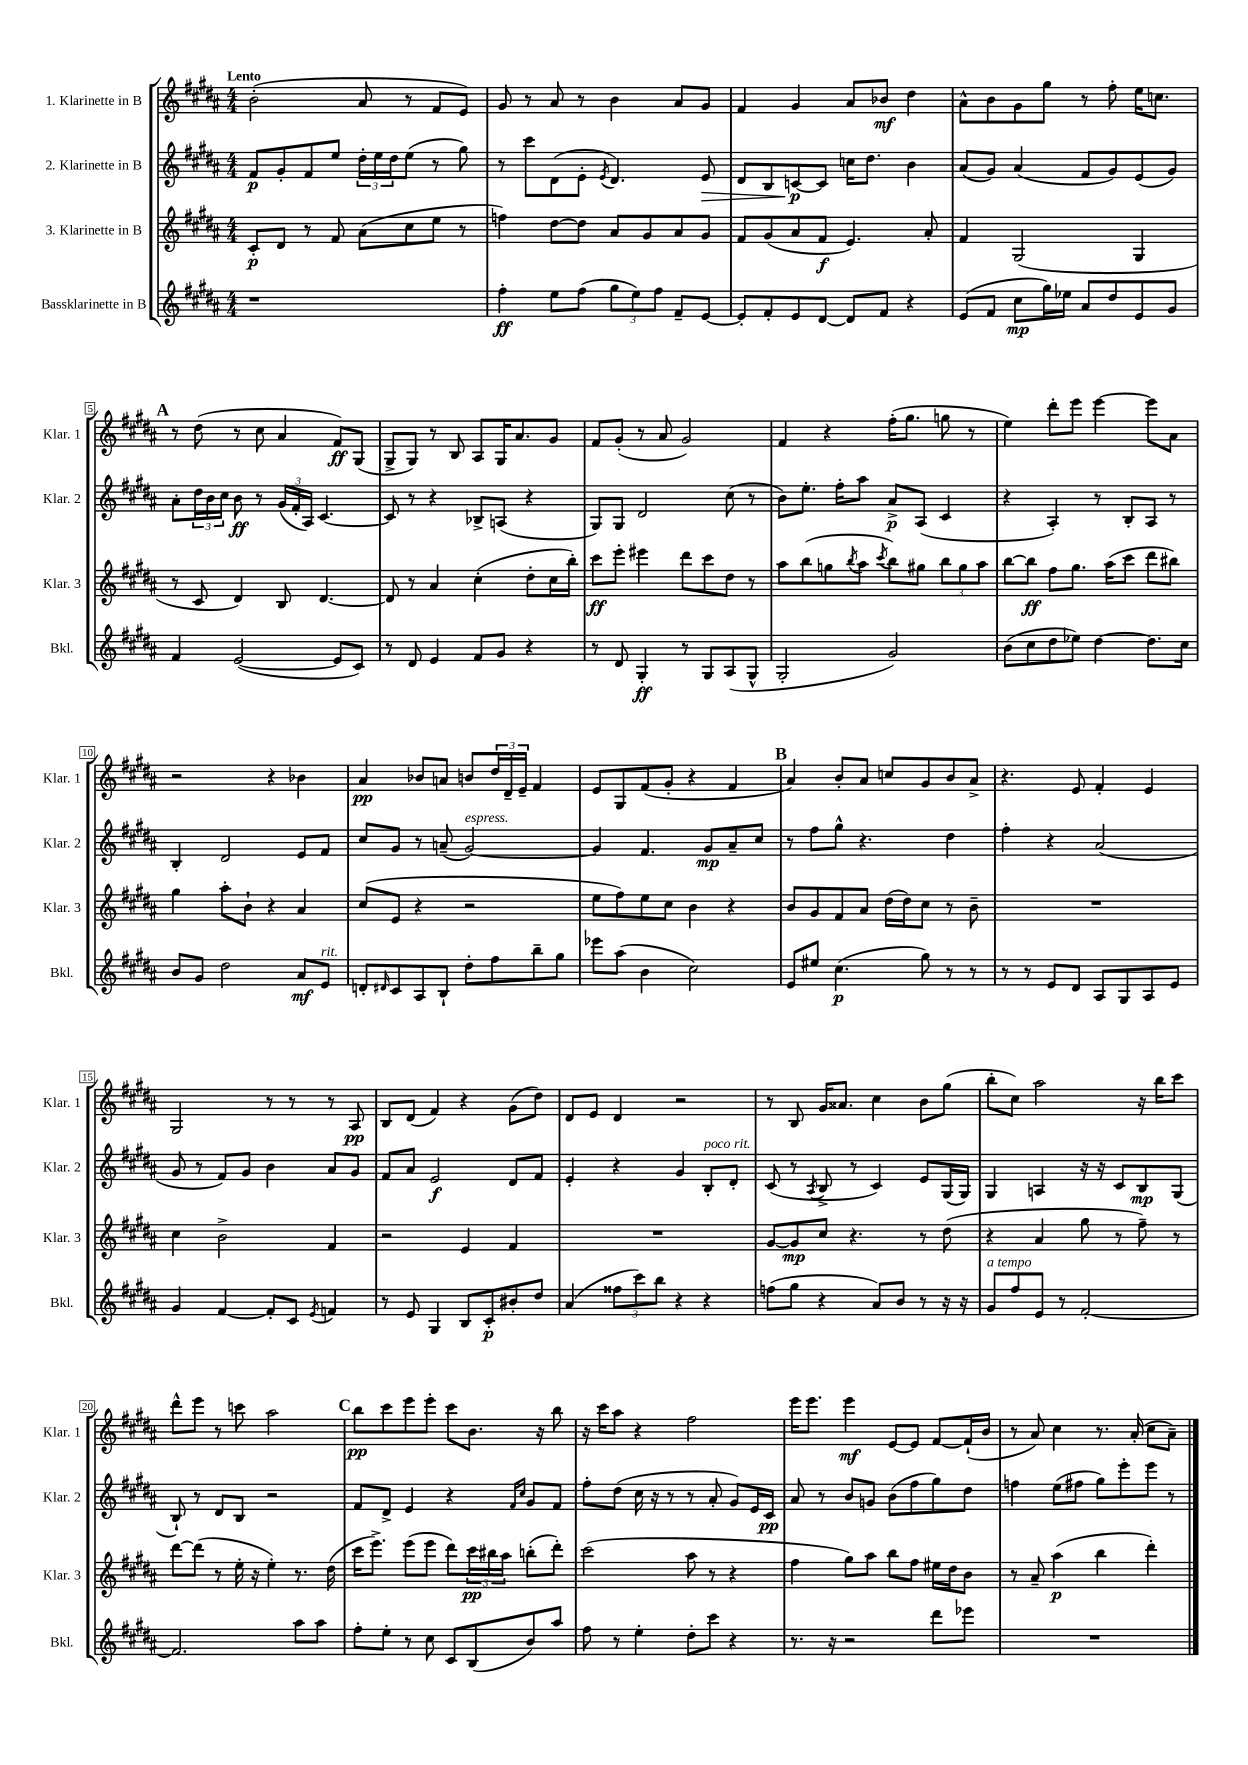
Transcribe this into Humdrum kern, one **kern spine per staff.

**kern	**kern	**kern	**kern
*staff4	*staff3	*staff2	*staff1
*clefG2	*clefG2	*clefG2	*clefG2
*k[f#c#g#d#a#]	*k[f#c#g#d#a#]	*k[f#c#g#d#a#]	*k[f#c#g#d#a#]
*M4/4	*M4/4	*M4/4	*M4/4
1r	8c#'/L	8f#/L	(2b'\
.	8d#/J	8g#'/	.
.	8r	8f#/	.
.	8f#/	8ee/J	.
.	(8a#\L	24dd#'\LL	8a#/
.	.	24ee\	.
.	.	24dd#\J	.
.	8cc#\	(8ee\J	8r
.	8ee\J	8r	8f#/L
.	8r	8gg#\)	8e/J)
=	=	=	=
4ff#'\	4ff\)	8r	8g#/
.	.	8ccc#\L	8r
8ee\L	[8dd#\L	(8d#\	8a#/
(8ff#\J	8dd#\]J	8e'\J	8r
.	.	8qe/	.
12gg#\L	8a#/L	4.d#/)	4b\
12ee\)	.	.	.
.	8g#/	.	.
12ff#\J	.	.	.
8f#~/L	8a#/	.	8a#/L
[8e/J	8g#/J	8e/	8g#/J
=	=	=	=
8e'/]L	8f#/L	8d#/L	4f#/
8f#'/	(8g#/	8B/	.
8e/	8a#/	[8c/	4g#/
[8d#/J	8f#/J	8c/]J	.
8d#/]L	4.e/)	16cc\LK	8a#/L
.	.	8.dd#\J	.
8f#/J	.	.	8b-/J
4r	.	4b\	4dd#\
.	8a#'/	.	.
=	=	=	=
(8e/L	4f#/	(8a#/L	8a#^^\L
8f#/J	.	8g#/J)	8b\
8cc#\L	(2G#/	(4a#/	8g#\
16gg#\L)	.	.	8gg#\J
16ee-\JJ	.	.	.
8a#/L	.	8f#/L	8r
8dd#/	.	8g#/)	8ff#'\
8e/	4G#/	(8e/	16ee\LK
.	.	.	8.cc\J
8g#/J	.	8g#/J)	.
=	=	=	=
4f#/	8r	8a#'\L	8r
.	8c#/	24dd#\L	(8dd#\
.	.	24b\	.
.	.	24cc#\JJ	.
([2e/	4d#/)	8b\	8r
.	.	8r	8cc#\
.	8B/	(24g#/LL	4a#/
.	.	24f#'/	.
.	.	24A#/JJ)	.
.	[4.d#/	[4.c#/	.
8e/]L	.	.	8f#/L)
8c#/J)	.	.	(8G#/J
=	=	=	=
8r	8d#/]	8c#/]	8G#^/L
8d#/	8r	8r	8G#/J)
4e/	4a#/	4r	8r
.	.	.	8B/
8f#/L	(4cc#'\	8B-^/L	8A#/L
8g#/J	.	(8A/J	16G#/K
.	.	.	8.a#/
4r	8dd#'\L	4r	.
.	16cc#\L	.	8g#/J
.	16bb'\JJ)	.	.
=	=	=	=
8r	8ccc#\L	8G#/L)	8f#/L
8d#/	8eee'\J	8G#/J	(8g#'/J
4G#'/	4eee#\	2d#/	8r
.	.	.	8a#/
8r	8ddd#\L	.	2g#/)
8G#/L	8ccc#\	.	.
(8A#/	8dd#\J	(8cc#\	.
8G#^^/J	8r	8r	.
=	=	=	=
2G#'/	8aa#\L	8b\L)	4f#/
.	(8bb\	8.ee'\J	.
.	8gg\	.	4r
.	.	16ff#'\LK	.
.	8qbb/	.	.
.	8aa#\J	8aa#\J	.
.	8qccc#/	.	.
2g#/)	8bb\L)	8a#^/L	(16ff#'\LK
.	.	.	8.gg#\J
.	8gg#\J	(8A#/J	.
.	12bb\L	4c#/	8gg\
.	12gg#\	.	.
.	.	.	8r
.	12aa#\J	.	.
=	=	=	=
(8b\L	[8bb\L	4r	4ee\)
8cc#\	8bb\]J	.	.
8dd#\	8ff#\L	4A#'/)	8ddd#'\L
8ee-\J)	8.gg#\J	.	8eee\J
[4dd#\	.	8r	[4eee\
.	(16aa#\LK	.	.
.	8ccc#\J	8B'/L	.
8.dd#\]L	8ddd#\L	8A#/J	8eee\]L
.	8bb#\J)	8r	8a#\J
16cc#\Jk	.	.	.
=	=	=	=
8b/L	4gg#\	4B'/	2r
8g#/J	.	.	.
2dd#\	8aa#'\L	2d#/	.
.	8b`\J	.	.
.	4r	.	4r
8a#/L	4a#/	8e/L	4b-\
8e/J	.	8f#/J	.
=	=	=	=
8d'/L	(8cc#/L	8cc#/L	4a#/
16qqd#/	.	.	.
8c#/	8e/J	8g#/J	.
8A#/	4r	8r	8b-/L
8B`/J	.	(8a~/	8a/J
8dd#'\L	2r	[2g#/)	8b/L
8ff#\	.	.	24dd#/L
.	.	.	24d#~/
.	.	.	24e~/JJ
8bb~\	.	.	4f#/
8gg#\J	.	.	.
=	=	=	=
8eee-\L	8ee\L	4g#/]	8e/L
(8aa#\J	8ff#\)	.	8G#/
4b\	8ee\	4.f#/	(8f#/
.	8cc#\J	.	8g#'/J
2cc#\)	4b\	.	4r
.	.	8g#/L	.
.	4r	8a#~/	4f#/
.	.	8cc#/J	.
=	=	=	=
8e/L	8b/L	8r	4a#/)
8ee#/J	8g#/	8ff#\L	.
(4.cc#\	8f#/	8gg#^^\J	8b'/L
.	8a#/J	4.r	8a#/J
.	(16dd#\LL	.	8cc/L
.	16dd#\J)	.	.
8gg#\)	8cc#\J	.	8g#/
8r	8r	4dd#\	8b/
8r	8b~\	.	8a#^/J
=	=	=	=
8r	1r	4ff#'\	4.r
8r	.	.	.
8e/L	.	4r	.
8d#/J	.	.	8e/
8A#/L	.	(2a#/	4f#'/
8G#/	.	.	.
8A#/	.	.	4e/
8e/J	.	.	.
=	=	=	=
4g#/	4cc#\	8g#/	2G#/
.	.	8r	.
[4f#/	2b^\	8f#/L)	.
.	.	8g#/J	.
8f#'/]L	.	4b\	8r
8c#/J	.	.	8r
8qe/	.	.	.
4f/	4f#/	8a#/L	8r
.	.	8g#/J	8A#/
=	=	=	=
8r	2r	8f#/L	8B/L
8e/	.	8a#/J	(8d#/J
4G#/	.	2e/	4f#/)
8B/L	4e/	.	4r
8c#'/	.	.	.
8b#'/	4f#/	8d#/L	(8g#\L
8dd#/J	.	8f#/J	8dd#\J)
=	=	=	=
(4a#/	1r	4e'/	8d#/L
.	.	.	8e/J
12ff##\L	.	4r	4d#/
12ccc#\)	.	.	.
12bb\J	.	.	.
4r	.	4g#/	2r
4r	.	8B'/L	.
.	.	8d#'/J	.
=	=	=	=
(8ff\L	[8g#/L	(8c#/	8r
8gg#\J	8g#/]	8r	8B/
.	.	8qA#/	.
4r	8cc#/J	8B^/	16g#/LK
.	.	.	8.a##/J
.	4.r	8r	.
8a#/L)	.	4c#/)	4cc#\
8b/J	.	.	.
8r	8r	8e/L	8b\L
16r	(8dd#\	(16G#/L	(8gg#\J
16r	.	16G#/JJ)	.
=	=	=	=
8g#/L	4r	4G#/	8bb'\L
8ff#/	.	.	8cc#\J)
8e/J	4a#/	4A/	2aa#\
8r	.	.	.
[2f#'/	8gg#\	16r	.
.	.	16r	.
.	8r	8c#/L	.
.	8ff#~\)	8B/	16r
.	.	.	16bb\LK
.	8r	(8G#/J	8ccc#\J
=	=	=	=
2.f#/]	[8ddd#\L	8B`/)	8ddd#^^\L
.	(8ddd#\]J	8r	8eee\J
.	8r	8d#/L	8r
.	16ee'\	8B/J	8ccc\
.	16r	.	.
.	4ee'\)	2r	2aa#\
8aa#\L	8.r	.	.
8aa#\J	.	.	.
.	(16dd#\	.	.
=	=	=	=
8ff#'\L	16ccc#\LK	8f#/L	8bb\L
.	8.eee^\J)	.	.
8ee'\J	.	8d#^/J	8ccc#\
8r	(8eee\L	4e/	8eee\
8cc#\	8eee\J	.	8eee'\J
8c#/L	8ddd#\L)	4r	8ccc#\L
(8B/	24ccc#\L	.	8.b\J
.	24bb#\	.	.
.	24aa#\JJ	.	.
.	.	16qqf#/LL	.
.	.	16qqcc#/JJ	.
8b/)	(8bb'\L	8g#/L	.
.	.	.	16r
8aa#/J	8ddd#'\J)	8f#/J	8bb\
=	=	=	=
8ff#\	(2ccc#\	8ff#'\L	16r
.	.	.	16ccc#\LK
8r	.	(8dd#\J	8aa#\J
4ee'\	.	16cc#\	4r
.	.	16r	.
.	.	8r	.
8dd#'\L	8aa#\	8r	2ff#\
8ccc#\J	8r	8a#'/	.
4r	4r	8g#/L)	.
.	.	16e/L	.
.	.	16c#/JJ	.
=	=	=	=
8.r	4ff#\	8a#/	16eee\LK
.	.	.	8.eee\J
.	.	8r	.
16r	.	.	.
2r	8gg#\L)	8b/L	4eee\
.	8aa#\J	8g/J	.
.	8bb\L	(8b\L	[8e/L
.	8ff#\J	8ff#\	8e/]J
8ddd#\L	16ee#\LL	8gg#\)	[8f#/L
.	16dd#\J	.	.
8eee-\J	8b\J	8dd#\J	(16f#`/]L
.	.	.	16b/JJ
=	=	=	=
1r	8r	4ff\	8r
.	8a#~/	.	8a#/)
.	(4aa#\	(8ee\L	4cc#\
.	.	8ff#\J	.
.	4bb\	8gg#\L)	8.r
.	.	8eee'\	.
.	.	.	(16a#'/
.	4ddd#'\)	8eee\J	8cc#\L
.	.	8r	8a#~\J)
==	==	==	==
*-	*-	*-	*-
